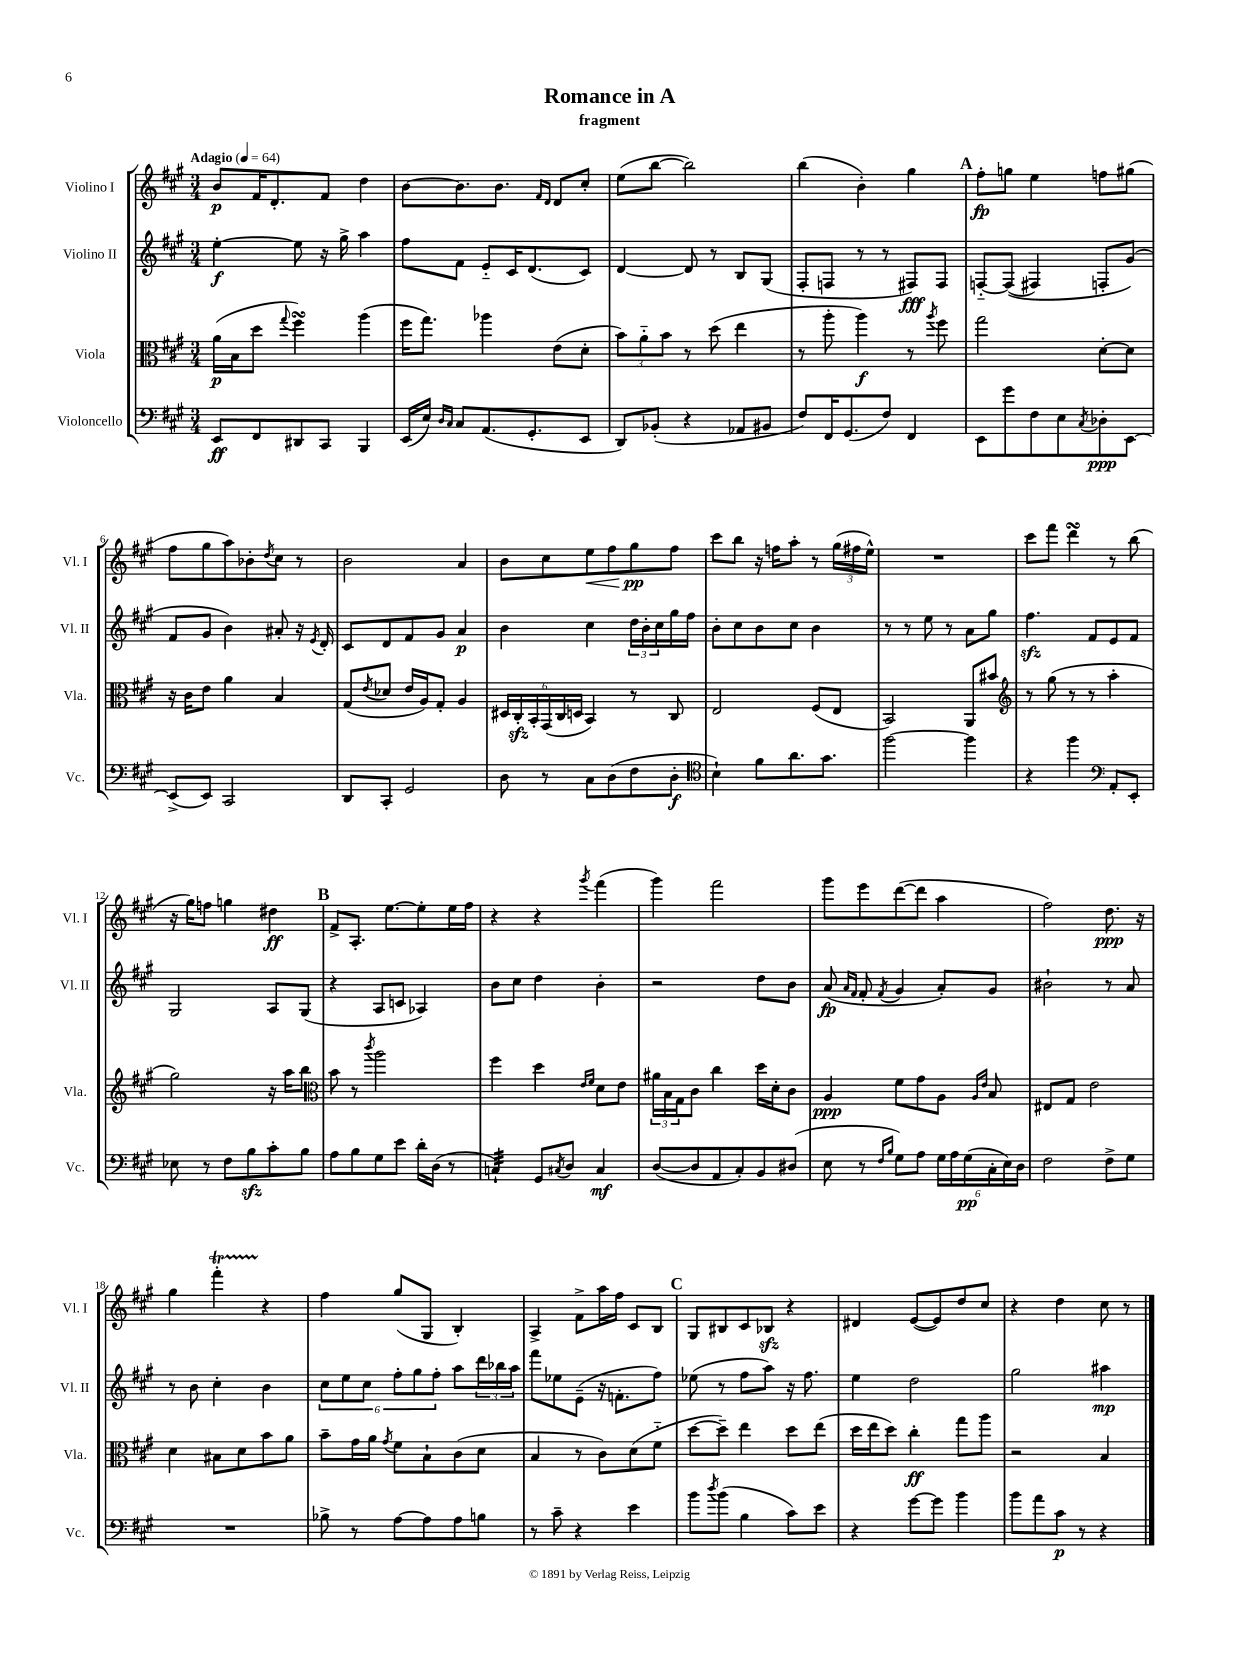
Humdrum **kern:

**kern	**kern	**kern	**kern
*staff4	*staff3	*staff2	*staff1
*clefF4	*clefC3	*clefG2	*clefG2
*k[f#c#g#]	*k[f#c#g#]	*k[f#c#g#]	*k[f#c#g#]
*M3/4	*M3/4	*M3/4	*M3/4
*MM64	*MM64	*MM64	*MM64
8EE	(16a	[4ee'	8b
.	16B	.	.
8FF#	8dd	.	16f#
.	.	.	8.d'
.	8qqgg#	.	.
8DD#	4ff#)	8ee]	.
8CC#	.	16r	8f#
.	.	16gg#^	.
4BBB	(4aa	4aa	4dd
=	=	=	=
(16EE	16ff#	8ff#	[8b
16E)	8.gg#)	.	.
16qqD	.	.	.
16qqC#	.	.	.
8C#	.	8f#	8.b]
(8.AA	4aa-	8e'~	.
.	.	.	8.b
.	.	16c#	.
8.GG#'	.	(8.d	.
.	.	.	16qqf#
.	.	.	16qqd
.	(8e	.	8d
8EE	8d'	8c#)	8cc#'
=	=	=	=
8DD)	12b)	[4d	(8ee
.	12a'~	.	.
(8BB-'	.	.	[8bb
.	12b	.	.
4r	8r	8d]	2bb])
.	(8dd	8r	.
8AA-	4ee	8B	.
8BB#	.	(8G#	.
=	=	=	=
8F#)	8r	8F#'	(4bb
16FF#	8aa'	8F	.
(8.GG#	.	.	.
.	4aa)	8r	4b')
8F#)	.	8r	.
4FF#	8r	8F#)	4gg#
.	8qaa	.	.
.	8ff#	8F#	.
=	=	=	=
8EE	2gg#	[8F'~	8ff#'
8g#	.	&((8F]	8gg
8F#	.	4F#)	4ee
8E	.	.	.
8qC#	.	.	.
8D-'	[8d'	8F'	8ff
[8EE	8d]	(8g#&)	(8gg#
=	=	=	=
(8EE^]	16r	8f#	8ff#
.	16c#	.	.
8EE)	8e	8g#	8gg#
2CC#	4a	4b)	8aa)
.	.	.	8b-'
.	.	.	8qdd
.	4B	8a#'	8cc#
.	.	16r	8r
.	.	8qe	.
.	.	16d'	.
=	=	=	=
8DD	(8G#	8c#	2b
.	8qe	.	.
8CC#'	8d-	8d	.
2GG#	16e	8f#	.
.	16A)	.	.
.	8G#'	8g#	.
.	4A	4a	4a
=	=	=	=
8D	24D#	4b	8b
.	24C#'	.	.
.	24BB'	.	.
8r	(24GG#	.	8cc#
.	24C#	.	.
.	24D	.	.
8C#	4BB)	4cc#	8ee
(8D	.	.	8ff#
8F#	8r	24dd	8gg#
.	.	24b'	.
.	.	24cc#	.
8D'	8C#	16gg#	8ff#
.	.	16ff#	.
=	=	=	=
*clefC4	*	*	*
4B`)	2E	8b'	8ccc#
.	.	8cc#	8bb
8f#	.	8b	16r
.	.	.	16ff
8.a	.	8cc#	8aa'
.	(8F#	4b	8r
8.g#	.	.	.
.	8E	.	(24gg#
.	.	.	24ff#
.	.	.	24ee^^)
=	=	=	=
[2ff#	2BB)	8r	2.r
.	.	8r	.
.	.	8ee	.
.	.	8r	.
4ff#]	8AA	8a	.
.	8b#	8gg#	.
=	=	=	=
*	*clefG2	*	*
4r	8r	4.ff#	8ccc#
.	(8gg#	.	8fff#
4ff#	8r	.	4ddd
.	8r	8f#	.
*clefF4	*	*	*
8AA'	4aa'	8e	8r
8EE'	.	8f#	(8bb
=	=	=	=
8E-	2gg#)	2G#	16r
.	.	.	16gg#)
8r	.	.	8ff
8F#	.	.	4gg
8B	.	.	.
8c#'	16r	8A	4dd#
.	16aa	.	.
8B	8bb	(8G#	.
=	=	=	=
*	*clefC3	*	*
8A	8b	4r	8f#^
8B	8r	.	8.A'
.	8qccc#	.	.
8G#	2aa	8A	.
.	.	.	[8.ee
8e	.	8c	.
16d'	.	4A-)	8ee']
(16D	.	.	.
8r	.	.	16ee
.	.	.	16ff#
=	=	=	=
4C`)	4ff#	8b	4r
.	.	8cc#	.
8GG#	4dd	4dd	4r
8qC#	.	.	.
8D	.	.	.
.	16qqe	.	.
.	16qqf#	.	8qggg#
4C#	8d	4b'	(4fff#
.	8e	.	.
=	=	=	=
([8D	24a#	2r	4ggg#)
.	24B	.	.
.	24G#	.	.
8D]	8c#	.	.
8AA	4cc#	.	2fff#
8C#')	.	.	.
8BB	16dd	8dd	.
.	16d'	.	.
(8D#	8c#	8b	.
=	=	=	=
8E	4A	(8a	8ggg#
.	.	16qqa	.
.	.	16qqf#	.
8r	.	8f#'	8eee
16qqF#	.	.	.
16qqB	.	8qf#	.
8G#)	8f#	4g#	([8ddd
8A	8g#	.	8ddd]
24G#	8A	8a')	4aa
24A	.	.	.
(24G#	.	.	.
.	16qqA	.	.
.	16qqe	.	.
24C#'	8B	8g#	.
24E)	.	.	.
24D	.	.	.
=	=	=	=
2F#	8E#	2b#`	2ff#)
.	8G#	.	.
.	2e	.	.
8F#^	.	8r	8.dd
8G#	.	8a	.
.	.	.	16r
=	=	=	=
2.r	4d	8r	4gg#
.	.	8b	.
.	8B#	4cc#'	4fff#'
.	8d	.	.
.	8b	4b	4r
.	8a	.	.
=	=	=	=
8B-^	8b~	12cc#	4ff#
.	.	12ee	.
8r	16g#	.	.
.	.	12cc#	.
.	16a	.	.
.	8qg#	.	.
[8A	8f#	12ff#'	(8gg#
.	.	12gg#	.
8A]	8B`	.	8G#
.	.	12ff#'	.
8A	(8c#	8aa	4B')
8B	8d	24ddd	.
.	.	24bb-	.
.	.	24aa	.
=	=	=	=
8r	4B	8fff#	4A^
8c#~	.	8ee-	.
4r	8r	(8e~	8f#^
.	8c#)	16r	16aa
.	.	8.f'	16ff#
4e	(8d	.	8c#
.	8f#'~	8ff#)	8B
=	=	=	=
8b	[8dd	(8ee-	8G#
8qdd	.	.	.
(8b	8dd~])	8r	8B#
4B	4ee	8ff#	8c#
.	.	8aa)	8B-
8c#)	8dd	16r	4r
.	.	8.ff#	.
8e	(8ee	.	.
=	=	=	=
4r	16dd	4ee	4d#
.	16ee	.	.
.	8dd)	.	.
[8g#	4cc#'	2dd	([8e
8g#]	.	.	8e])
4b	8gg#	.	8dd
.	8aa	.	8cc#
=	=	=	=
8b	2r	2gg#	4r
8a	.	.	.
8c#	.	.	4dd
8r	.	.	.
4r	4B	4aa#	8cc#
.	.	.	8r
==	==	==	==
*-	*-	*-	*-
